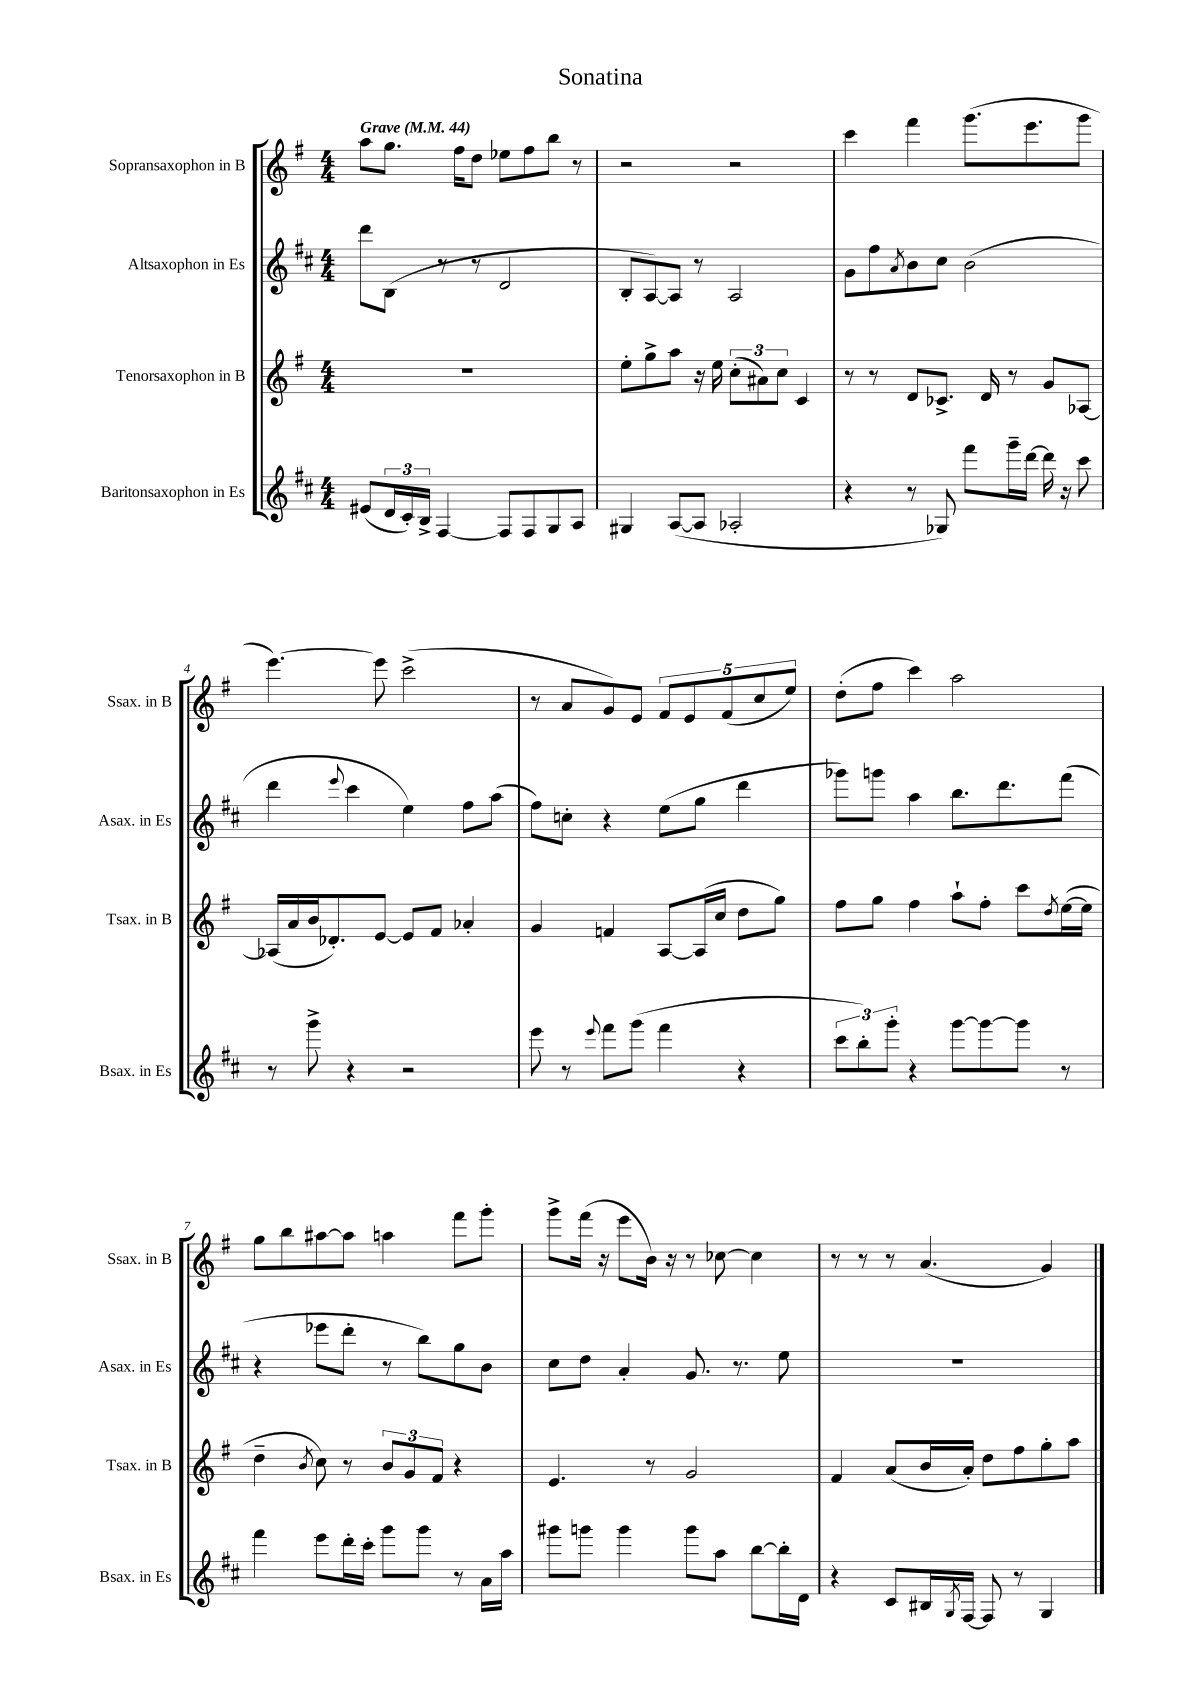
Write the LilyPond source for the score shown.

\header { title = "Sonatina" }
<<
\new StaffGroup <<
\new Staff = "s0" \with { instrumentName = "Sopransaxophon in B" shortInstrumentName = "Ssax. in B" } {
    \clef treble \key g \major \numericTimeSignature \time 4/4 \tempo "Grave" 4 = 44
    a''8 g''8. fis''16 d''8 ees''8 fis''8 b''8 r8 |
    r2 r2 |
    c'''4 fis'''4 g'''8.( e'''8. g'''8 |
    e'''4.~) e'''8 c'''2->( |
    r8 a'8 g'8) e'8 \tuplet 5/4 { fis'8 e'8 fis'8( c''8 e''8) } |
    d''8-.( fis''8 c'''4) a''2 |
    g''8 b''8 ais''8~ ais''8 a''4 fis'''8 g'''8-. |
    g'''8-> fis'''16( r16 e'''8 b'16) r16 r8 ces''8~ ces''4 |
    r8 r8 r8 a'4.( g'4) \bar "|." |
}
\new Staff = "s1" \with { instrumentName = "Altsaxophon in Es" shortInstrumentName = "Asax. in Es" } {
    \clef treble \key d \major \numericTimeSignature \time 4/4
    d'''8 b8( r8 r8 d'2 |
    b8-. a8~) a8 r8 a2 |
    g'8 fis''8 \acciaccatura { a'8 } b'8 cis''8 b'2( |
    d'''4 \appoggiatura { e'''8 } cis'''4 e''4) fis''8 a''8( |
    fis''8) c''8-. r4 e''8( g''8 d'''4 |
    ges'''8) g'''8 a''4 b''8. d'''8. fis'''8( |
    r4 ees'''8 d'''8-. r8 b''8) g''8 b'8 |
    cis''8 d''8 a'4-. g'8. r8. e''8 |
    R1 \bar "|." |
}
\new Staff = "s2" \with { instrumentName = "Tenorsaxophon in B" shortInstrumentName = "Tsax. in B" } {
    \clef treble \key g \major \numericTimeSignature \time 4/4
    R1 |
    e''8-. g''8-> a''8 r16 e''16 \tuplet 3/2 { c''8-.( ais'8) c''8 } c'4 |
    r8 r8 d'8 ces'8.-> d'16 r8 g'8 aes8~ |
    aes16( a'16 b'16 des'8.-.) e'8~ e'8 fis'8 aes'4-. |
    g'4 f'4 a8~ a16( c''16 d''8 g''8) |
    fis''8 g''8 fis''4 a''8-! fis''8-. c'''8 \acciaccatura { d''8 } e''16~( e''16 |
    d''4-- \acciaccatura { b'8 } c''8) r8 \tuplet 3/2 { b'8 g'8 fis'8 } r4 |
    e'4. r8 g'2 |
    fis'4 a'8( b'16 a'16-.) d''8 fis''8 g''8-. a''8 \bar "|." |
}
\new Staff = "s3" \with { instrumentName = "Baritonsaxophon in Es" shortInstrumentName = "Bsax. in Es" } {
    \clef treble \key d \major \numericTimeSignature \time 4/4
    eis'8( \tuplet 3/2 { d'16 cis'16-.) b16-> } fis4~ fis8 fis8 g8 a8 |
    gis4 a8~( a8 aes2-. |
    r4 r8 ges8) fis'''8 g'''16-- d'''16~ d'''16 r16 cis'''8 |
    r8 g'''8-> r4 r2 |
    e'''8 r8 \appoggiatura { e'''8 } fis'''8 g'''8( fis'''4 r4 |
    \tuplet 3/2 { cis'''8 b''8-.) g'''8-. } r4 g'''8~ g'''8~ g'''8 r8 |
    fis'''4 e'''8 d'''16-. cis'''16-. g'''8 g'''8 r8 a'16 a''16 |
    gis'''8 g'''8 g'''4 g'''8 a''8 b''8~ b''16-. d'16 |
    r4 cis'8 bis16 \acciaccatura { g8 } fis16~ fis8 r8 g4 \bar "|." |
}
>>
>>
